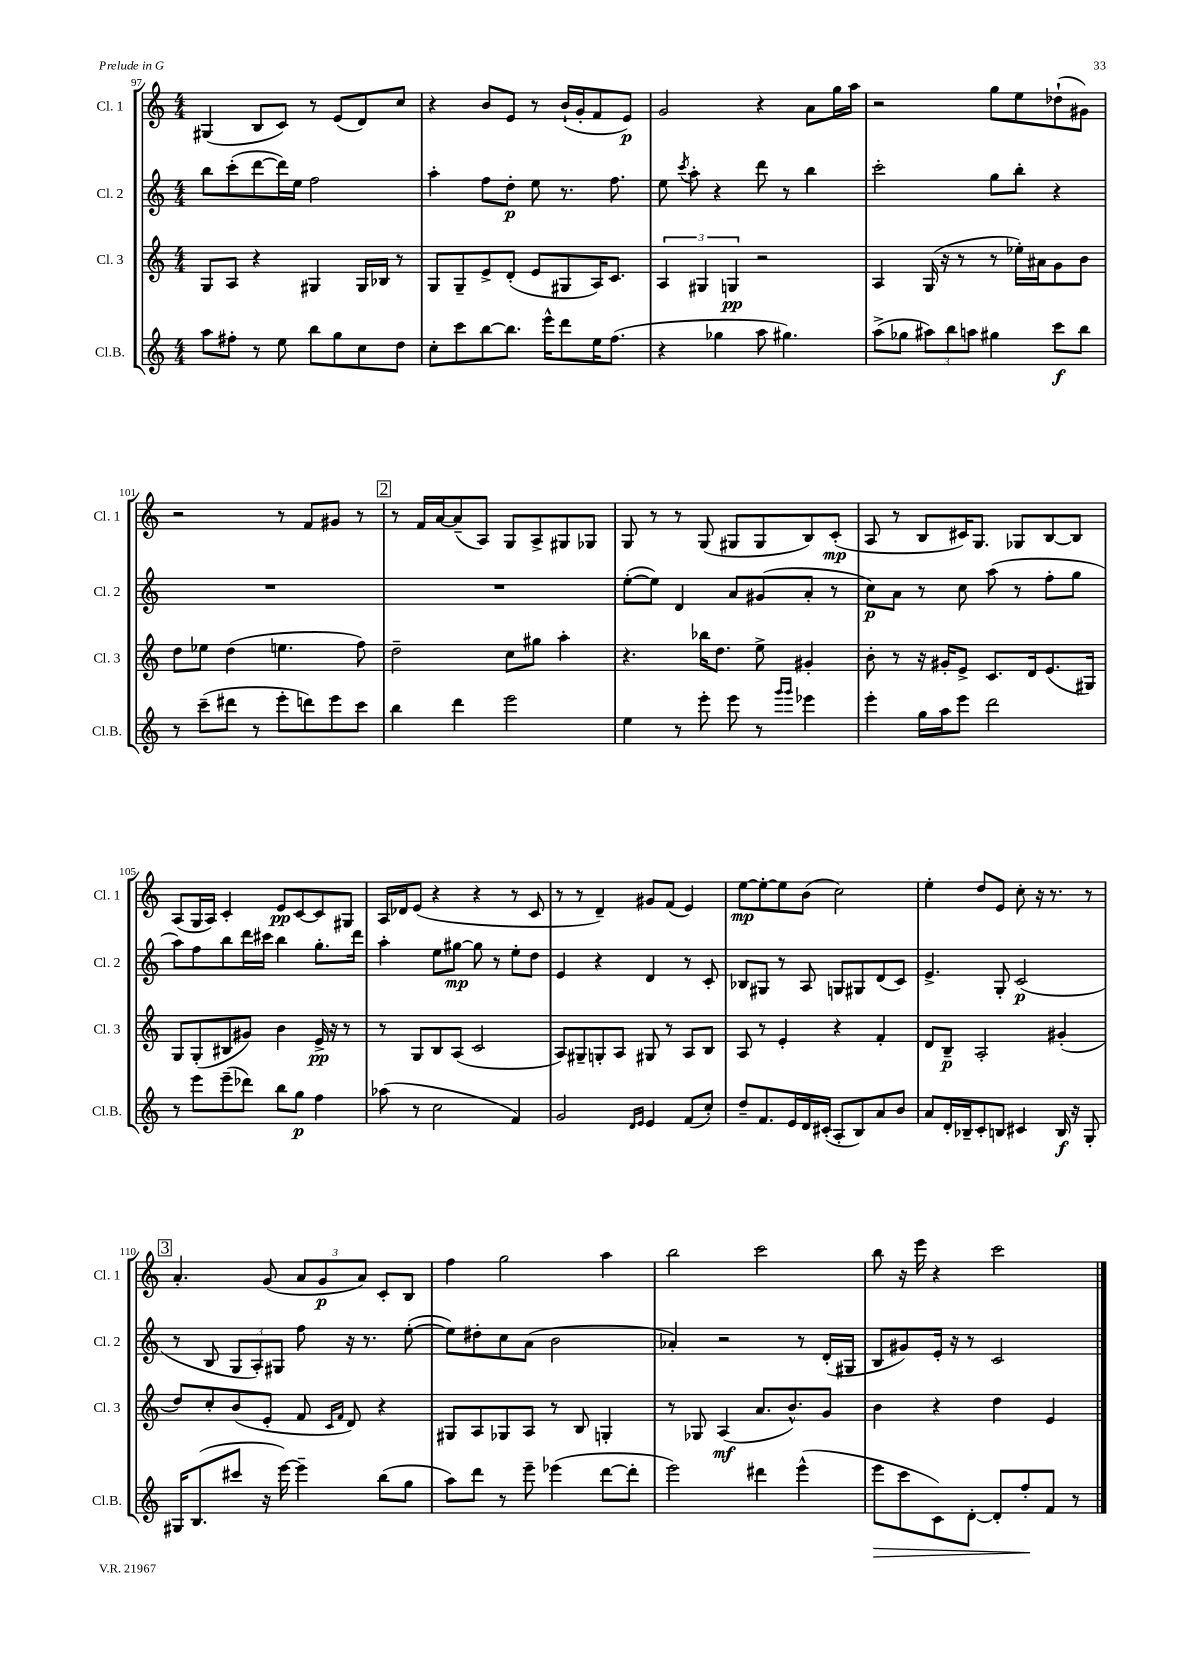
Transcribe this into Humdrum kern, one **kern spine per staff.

**kern	**dynam	**kern	**dynam	**kern	**dynam	**kern	**dynam
*part4	*part4	*part3	*part3	*part2	*part2	*part1	*part1
*staff4	*staff4	*staff3	*staff3	*staff2	*staff2	*staff1	*staff1
*I"Cl.B.	*	*I"Cl. 3	*	*I"Cl. 2	*	*I"Cl. 1	*
*I'Cl.B.	*	*I'Cl. 3	*	*I'Cl. 2	*	*I'Cl. 1	*
*clefG2	*	*clefG2	*	*clefG2	*	*clefG2	*
*k[]	*	*k[]	*	*k[]	*	*k[]	*
*M4/4	*	*M4/4	*	*M4/4	*	*M4/4	*
=97	=97	=97	=97	=97	=97	=97	=97
8aa\L	.	8G/L	.	8bb\L	.	(4G#X/	.
8ff#X'\J	.	8A/J	.	(8ccc'\	.	.	.
8r	.	4r	.	[8ddd\	.	8B/L	.
8ee\	.	.	.	16ddd\L])	.	8c/J)	.
.	.	.	.	16ee\JJ	.	.	.
8bb\L	.	4G#X/	.	2ff\	.	8r	.
8gg\	.	.	.	.	.	(8e/L	.
8cc\	.	16G#/LL	.	.	.	8d/)	.
.	.	16B-X/JJ	.	.	.	.	.
8dd\J	.	8r	.	.	.	8cc/J	.
=98	=98	=98	=98	=98	=98	=98	=98
8cc'\L	.	8G/L	.	4aa'\	.	4r	.
8ccc\	.	8G~/	.	.	.	.	.
[8bb\	.	8e^/	.	8ff\L	.	8b/L	.
8.bb\J]	.	(8d'/J	.	8dd'\J	p	8e/J	.
.	.	8e/L	.	8ee\	.	8r	.
16eee^^\KL	.	.	.	.	.	.	.
8ddd\	.	8G#X/	.	8.r	.	(16b`/LL	.
.	.	.	.	.	.	16g'/J	.
16ee\K	.	16A/K)	.	.	.	8f/	.
(8.ff\J	.	8.c/J	.	8.ff\	.	.	.
.	.	.	.	.	.	8e/J)	p
=99	=99	=99	=99	=99	=99	=99	=99
4r	.	6A/	.	8ee\	.	2g/	.
.	.	.	.	8qccc/	.	.	.
.	.	.	.	8aa'\	.	.	.
.	.	6G#X/	.	.	.	.	.
4gg-X\	.	.	.	4r	.	.	.
.	.	6Gn/	pp	.	.	.	.
8aa\	.	2r	.	8ddd\	.	4r	.
4.gg#X\)	.	.	.	8r	.	.	.
.	.	.	.	4bb\	.	8a\L	.
.	.	.	.	.	.	16gg\L	.
.	.	.	.	.	.	16aa\JJ	.
=100	=100	=100	=100	=100	=100	=100	=100
(8aa^\L	.	4A/	.	2ccc'\	.	2r	.
8gg-X\J	.	.	.	.	.	.	.
12aa#X\L)	.	(16G/	.	.	.	.	.
.	.	16r	.	.	.	.	.
12bb\	.	.	.	.	.	.	.
.	.	8r	.	.	.	.	.
12aan\J	.	.	.	.	.	.	.
4gg#X\	.	8r	.	8gg\L	.	8gg\L	.
.	.	16ee-X'\LL)	.	8bb'\J	.	8ee\	.
.	.	16a#X\J	.	.	.	.	.
8ccc\L	f	8g\	.	4r	.	(8dd-X`\	.
8bb\J	.	8b\J	.	.	.	8g#X\J)	.
!!LO:LB:g=z
=101	=101	=101	=101	=101	=101	=101	=101
8r	.	8dd\L	.	1r	.	2r	.
(8ccc~\L	.	8ee-X\J	.	.	.	.	.
8ddd#X\J	.	(4dd\	.	.	.	.	.
8r	.	.	.	.	.	.	.
8eee'\L	.	4.een\	.	.	.	8r	.
8dddn\)	.	.	.	.	.	8f/L	.
8eee\	.	.	.	.	.	8g#X/J	.
8ccc\J	.	8ff\)	.	.	.	8r	.
!!LO:REH:place=s1:t=2
=102	=102	=102	=102	=102	=102	=102	=102
4bb\	.	2dd~\	.	1r	.	8r	.
.	.	.	.	.	.	16f/LL	.
.	.	.	.	.	.	[16a/J	.
4ddd\	.	.	.	.	.	(8a~/]	.
.	.	.	.	.	.	8A/J)	.
2eee\	.	8cc\L	.	.	.	8G/L	.
.	.	8gg#X\J	.	.	.	8A^/	.
.	.	4aa'\	.	.	.	8G#X/	.
.	.	.	.	.	.	8G-X/J	.
=103	=103	=103	=103	=103	=103	=103	=103
4ee\	.	4.r	.	([8ee'\L	.	8G/	.
.	.	.	.	8ee\J])	.	8r	.
8r	.	.	.	4d/	.	8r	.
8eee'\	.	16bb-X\KL	.	.	.	(8G/	.
.	.	8.dd\J	.	.	.	.	.
8eee\	.	.	.	8a/L	.	8G#X/L	.
8r	.	8ee^\	.	(8g#X/	.	8G#/	.
16qqggg/LL	.	.	.	.	.	.	.
16qqggg/JJ	.	.	.	.	.	.	.
4eee-X\	.	4g#X'/	.	8a'/J	.	8B/)	.
.	.	.	.	8r	.	(8c'/J	mp
=104	=104	=104	=104	=104	=104	=104	=104
4eee'\	.	8b'\	.	8cc\L)	p	8A/	.
.	.	8r	.	8a\J	.	8r	.
16gg\LL	.	16r	.	8r	.	8B/L	.
16aa\J	.	16g#X'/KL	.	.	.	.	.
8eee\J	.	8e^/J	.	8cc\	.	16c#X/K)	.
.	.	.	.	.	.	8.G/J	.
2ddd\	.	8.c/L	.	(8aa\	.	.	.
.	.	.	.	8r	.	8G-X/L	.
.	.	16d/k	.	.	.	.	.
.	.	(8.e/	.	8ff'\L	.	[8B/	.
.	.	.	.	8gg\J	.	8B/J]	.
.	.	16G#X/Jk)	.	.	.	.	.
!!LO:LB:g=z
=105	=105	=105	=105	=105	=105	=105	=105
8r	.	8G/L	.	8aa\L)	.	(8A/L	.
8eee\L	.	(8G'/	.	8ff\	.	16G/L	.
.	.	.	.	.	.	16A/JJ)	.
(8eee~\	.	8B#X/	.	8bb\	.	4c'/	.
8ddd-X\J)	.	8g#X/J)	.	16ddd\L	.	.	.
.	.	.	.	16ccc#X\JJ	.	.	.
8bb\L	.	4b\	.	4bb\	.	8e/L	pp
8gg\J	p	.	.	.	.	[8c/	.
4ff\	.	16e^/	pp	8.gg'\L	.	8c/]	.
.	.	16r	.	.	.	.	.
.	.	8r	.	.	.	8G#X/J	.
.	.	.	.	16ddd\Jk	.	.	.
=106	=106	=106	=106	=106	=106	=106	=106
(8aa-X\	.	8r	.	4aa'\	.	16A/LL	.
.	.	.	.	.	.	16d-X/J	.
8r	.	8G/L	.	.	.	(8e/J	.
2cc\	.	8B/	.	8ee\L	.	4r	.
.	.	(8A/J	.	[8gg#X\J	mp	.	.
.	.	2c/	.	8gg#\]	.	4r	.
.	.	.	.	8r	.	.	.
4f/)	.	.	.	8ee'\L	.	8r	.
.	.	.	.	8dd\J	.	8c/	.
=107	=107	=107	=107	=107	=107	=107	=107
2g/	.	8A/L)	.	4e/	.	8r	.
.	.	8G#X~/	.	.	.	8r	.
.	.	8Gn'/	.	4r	.	4d~/)	.
.	.	8A/J	.	.	.	.	.
16qqd/LL	.	.	.	.	.	.	.
16qqe/JJ	.	.	.	.	.	.	.
4e/	.	8G#X/	.	4d/	.	8g#X/L	.
.	.	8r	.	.	.	(8f/J	.
(8f/L	.	8A/L	.	8r	.	4e/)	.
8cc'/J)	.	8B/J	.	8c'/	.	.	.
=108	=108	=108	=108	=108	=108	=108	=108
8dd~/L	.	8A/	.	8B-X/L	.	[8ee\L	mp
8.f/	.	8r	.	8G#X/J	.	8ee'\_	.
.	.	4e'/	.	8r	.	8ee\]	.
16e/L	.	.	.	.	.	.	.
16d/	.	.	.	8A/	.	(8b\J	.
(16c#X'/JJ	.	.	.	.	.	.	.
8A'/L	.	4r	.	8Gn/L	.	2cc\)	.
8B/)	.	.	.	8G#X/	.	.	.
8a/	.	4f'/	.	(8d/	.	.	.
8b/J	.	.	.	8c/J)	.	.	.
=109	=109	=109	=109	=109	=109	=109	=109
8a/L	.	8d/L	.	4.e^/	.	4ee'\	.
16d'/L	.	8B~/J	p	.	.	.	.
16B-X~/J	.	.	.	.	.	.	.
8c'/	.	2A'/	.	.	.	8dd/L	.
8Bn/J	.	.	.	8G'/	.	8e/J	.
4c#X/	.	.	.	(2c/	p	8cc'\	.
.	.	.	.	.	.	16r	.
.	.	.	.	.	.	8.r	.
16B/	f	(4g#X'/	.	.	.	.	.
16r	.	.	.	.	.	.	.
8G'/	.	.	.	.	.	8r	.
!!LO:LB:g=z
!!LO:REH:place=s1:t=3
=110	=110	=110	=110	=110	=110	=110	=110
16G#X/KL	.	8dd/L)	.	8r	.	4.a'/	.
(8.B/	.	.	.	.	.	.	.
.	.	8cc'/	.	8B/	.	.	.
8ccc#X/J	.	(8b/	.	12G/L	.	.	.
.	.	.	.	12A'/)	.	.	.
16r	.	8e'/J	.	.	.	(8g/	.
.	.	.	.	12G#X/J	.	.	.
[16eee\)	.	.	.	.	.	.	.
4eee~\]	.	8f/	.	8ff\	.	12a/L	.
.	.	.	.	.	.	12g/	p
.	.	16qqc/LL	.	.	.	.	.
.	.	16qqf/JJ	.	.	.	.	.
.	.	8d/)	.	16r	.	.	.
.	.	.	.	.	.	12a/J)	.
.	.	.	.	8.r	.	.	.
(8bb\L	.	4r	.	.	.	8c'/L	.
8gg\J	.	.	.	([8ee'\	.	8B/J	.
=111	=111	=111	=111	=111	=111	=111	=111
8aa\L)	.	8G#X/L	.	8ee\L])	.	4ff\	.
8ddd\J	.	8A/	.	8dd#X'\	.	.	.
8r	.	8G-X/	.	8cc\	.	2gg\	.
8eee~\	.	8A/J	.	(8a\J	.	.	.
(4eee-X\	.	8r	.	2b\	.	.	.
.	.	8B/	.	.	.	.	.
[8ddd\L	.	4Gn'/	.	.	.	4aa\	.
8ddd'\J]	.	.	.	.	.	.	.
=112	=112	=112	=112	=112	=112	=112	=112
2eee\)	.	8r	.	4a-X'/)	.	2bb\	.
.	.	8G-X/	.	.	.	.	.
.	.	(4A/	mf	2r	.	.	.
4ddd#X\	.	8.a/L	.	.	.	2ccc\	.
.	.	8.b^^/)	.	.	.	.	.
(4eee^^\	.	.	.	8r	.	.	.
.	.	8g/J	.	(16d'/LL	.	.	.
.	.	.	.	16G#X/JJ	.	.	.
=113	=113	=113	=113	=113	=113	=113	=113
!	!LO:HP:b	!	!	!	!	!	!
8eee\L	>	4b\	.	8B/L	.	8bb\	.
8ccc\	.	.	.	8g#X/)	.	16r	.
.	.	.	.	.	.	16eee\	.
8c\)	.	4r	.	16e'/Jk	.	4r	.
.	.	.	.	16r	.	.	.
[8d'\J	.	.	.	8r	.	.	.
8d'/L]	.	4dd\	.	2c/	.	2ccc\	.
8ff'/	.	.	.	.	.	.	.
8f/J	]	4e/	.	.	.	.	.
8r	.	.	.	.	.	.	.
==	==	==	==	==	==	==	==
*-	*-	*-	*-	*-	*-	*-	*-
